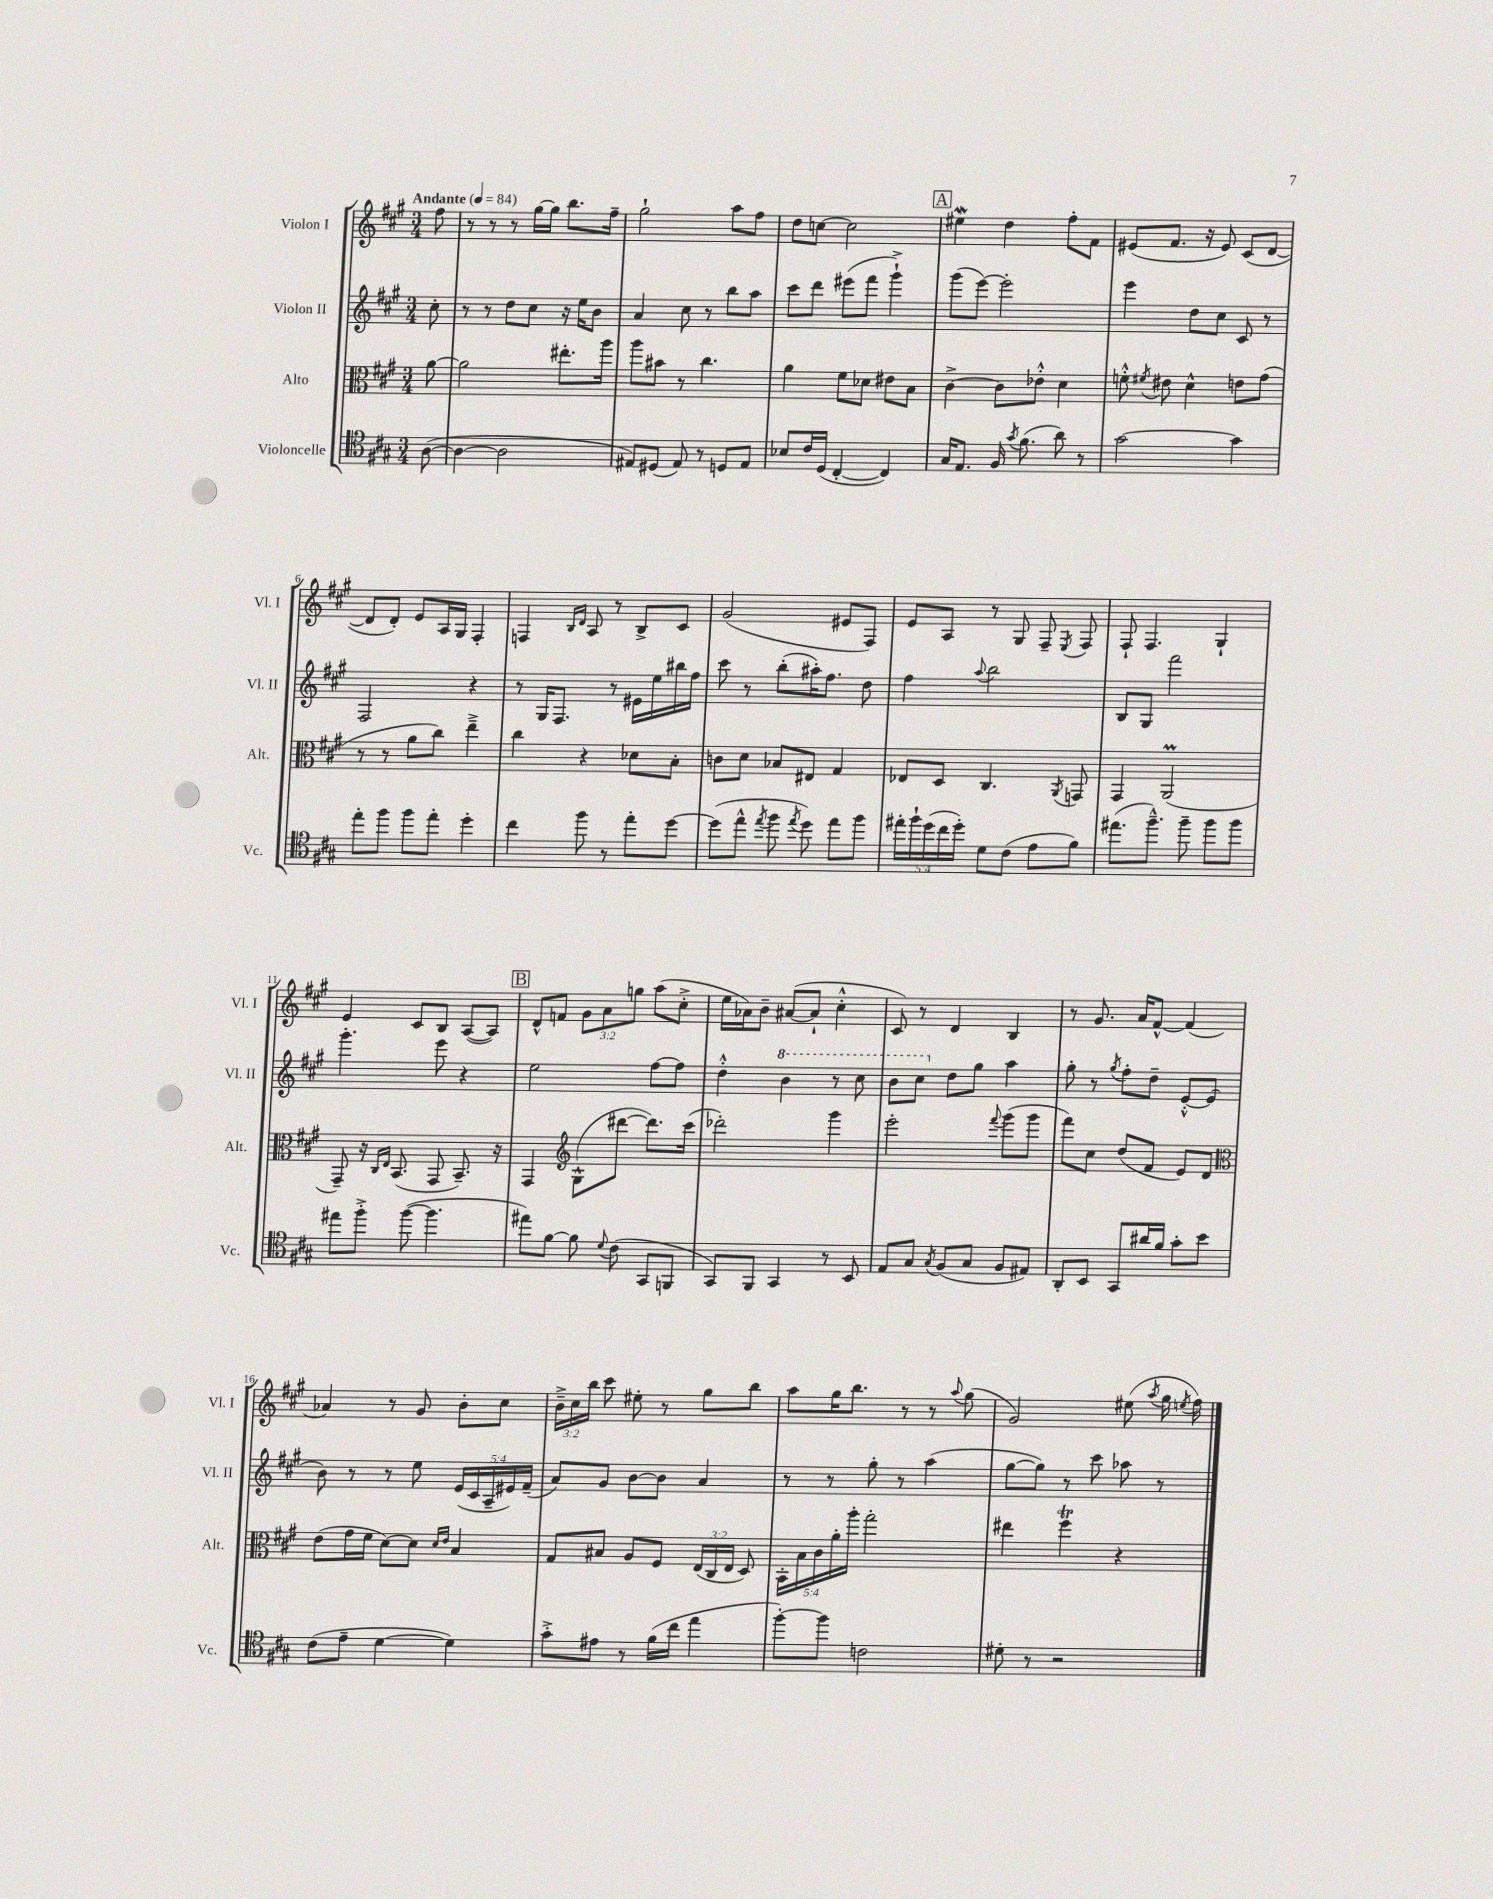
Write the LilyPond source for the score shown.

<<
\new StaffGroup <<
\new Staff = "s0" \with { instrumentName = "Violon I" shortInstrumentName = "Vl. I" } {
    \clef treble \key a \major \numericTimeSignature \time 3/4 \override Staff.TupletNumber.text = #tuplet-number::calc-fraction-text \partial 8 \tempo "Andante" 4 = 84
    \autoBeamOff fis''8 |
    r8 r8 r8 gis''16[~ gis''16] b''8.[ fis''16]-- |
    gis''2-! a''8[ fis''8] |
    d''8[ c''8]~ c''2 |
    \mark \markup { \box "A" } eis''4\mordent d''4 fis''8[-. fis'8] |
    eis'8[( fis'8.] r16 eis'8) cis'8[( d'8]~ |
    d'8[ d'8]-.) e'8[ a16 gis16] fis4-. |
    f4 \grace { b16[ d'16] } a8 r8 b8[-> cis'8] |
    gis'2( eis'8[ fis8]) |
    e'8[ a8] r8 gis8 fis8-- \acciaccatura { e8 } fis8 |
    fis8-! fis4. gis4-! |
    e'4 cis'8[ b8] a8[~( a8]) |
    \mark \markup { \box "B" } d'8[-^ f'8] \tuplet 3/2 { gis'8[ a'8 g''8] } a''8[( cis''8]-.-> |
    e''16[ aes'16) b'8]-- ais'8[~( ais'8]-! cis''4-.-^ |
    cis'8) r8 d'4 b4 |
    r8 gis'8. a'16[ fis'8]~-^ fis'4( |
    aes'4) r8 gis'8 b'8[-. cis''8] |
    \tuplet 3/2 { b'16[---> cis''16 b''16] } cis'''8 eis''8-. r8 gis''8[ b''8] |
    a''8[ gis''16 b''8.] r8 r8 \appoggiatura { a''8 } gis''8( |
    gis'2) eis''8( \acciaccatura { a''8 } gis''16 \acciaccatura { e''8 } fis''16) \bar "|." |
}
\new Staff = "s1" \with { instrumentName = "Violon II" shortInstrumentName = "Vl. II" } {
    \clef treble \key a \major \numericTimeSignature \time 3/4 \override Staff.TupletNumber.text = #tuplet-number::calc-fraction-text \partial 8
    \autoBeamOff cis''8-. |
    r8 r8 d''8[ cis''8] r16 e''16[ b'8] |
    a'4 cis''8 r8 b''8[ a''8] |
    cis'''8[ d'''8] eis'''8[( fis'''8] gis'''4-!->) |
    \mark \markup { \box "A" } gis'''8[( e'''8]~) e'''2-. |
    e'''4 d''8[ cis''8] cis'8 r8 |
    fis2 r4 |
    r8 gis16[ fis8.] r8 eis'16[ e''16 bis''16 fis''16] |
    cis'''8 r8 b''8[-.( ais''16-.) fis''8.] d''8 |
    fis''4 \appoggiatura { a''8 } b''2 |
    b8[ gis8] fis'''2 |
    gis'''4.-. e'''8 r4 |
    \mark \markup { \box "B" } e''2 fis''8[~ fis''8] |
    d''4-.-^ \ottava #1 b''4 r8 cis'''8 |
    b''8[ cis'''8] \ottava #0 d''8[ gis''8] a''4 |
    gis''8-. r8 \acciaccatura { gis''8 } fis''8[-. d''8]-- e'8[~-.-^ e'8]( |
    b'8) r8 r8 e''8 \tuplet 5/4 { e'16[( cis'16 a16-- eis'16) fis'16]--( } |
    a'8[) gis'8] b'8[~ b'8] a'4 |
    r8 r8 gis''8-. r8 a''4( |
    gis''8[~ gis''8]) r8 cis'''8 aes''8 r8 \bar "|." |
}
\new Staff = "s2" \with { instrumentName = "Alto" shortInstrumentName = "Alt." } {
    \clef alto \key a \major \numericTimeSignature \time 3/4 \override Staff.TupletNumber.text = #tuplet-number::calc-fraction-text \partial 8
    \autoBeamOff a'8~ |
    a'2 eis''8.[-. a''16] |
    a''8[ bis'8] r8 cis''4. |
    a'4 fis'8[ des'8] eis'8[ b8] |
    \mark \markup { \box "A" } cis'4~-> cis'8[ ees'8]-.-^ d'4 |
    f'8-.-^ \acciaccatura { fis'8 } eis'8 d'4-^ e'8[ gis'8]( |
    r8 r8 a'8[ cis''8]) e''4---> |
    cis''4 r4 des'8[ b8]-. |
    c'8[ d'8] bes8[ eis8] gis4 |
    ees8[ d8] cis4. \acciaccatura { a,8 } g,8 |
    gis,4 a,2\prall( |
    gis,8--) r16 \grace { cis16[ e16] } b,8.( gis,8 b,8.--) r16 |
    \mark \markup { \box "B" } gis,4 \clef treble gis8[-^( dis'''8]~ dis'''8.[) cis'''16]( |
    des'''2-.) gis'''4 |
    e'''2-. \appoggiatura { fis'''8 } gis'''8[( gis'''8] |
    fis'''8[) cis''8] d''8[( fis'8] e'8[) d'8] |
    \clef alto e'8[( gis'16 fis'16] d'8[~) d'8] \grace { d'16[ e'16] } b4 |
    gis8[ bis8] a8[ fis8] \tuplet 3/2 { e16[( cis16 e16] } d8) |
    \tuplet 5/4 { b,16[-. b16 cis'16 a'16-. a''16]-. } gis''2-. |
    eis''4 fis''4\trill r4 \bar "|." |
}
\new Staff = "s3" \with { instrumentName = "Violoncelle" shortInstrumentName = "Vc." } {
    \clef tenor \key a \major \numericTimeSignature \time 3/4 \override Staff.TupletNumber.text = #tuplet-number::calc-fraction-text \partial 8
    \autoBeamOff a8~( |
    a4~ a2 |
    eis8[) dis8]( eis8) r8 d8[ eis8] |
    bes8[ cis'16 d16]( cis4~-. cis4) |
    \mark \markup { \box "A" } gis16[ e8.] fis16 \acciaccatura { gis'8 } fis'8.( a'8) r8 |
    gis'2~ gis'4 |
    e''8[-. fis''8] fis''8[ e''8]-. d''4-. |
    cis''4 fis''8 r8 e''8[-. d''8]~ |
    d''8[( e''8]-^ \acciaccatura { e''8 } fis''8 \acciaccatura { e''8 } d''8) e''8[ fis''8] |
    \tuplet 5/4 { eis''16[-. fis''16-! d''16( cis''16 d''16]-.) } d'8[ cis'8]( e'8[ fis'8]) |
    eis''8.[( fis''8.]---^) fis''8-- fis''8[ fis''8] |
    eis''8[ fis''8]-.-> fis''8~( fis''4. |
    \mark \markup { \box "B" } eis''8[) fis'8]~ fis'8 \appoggiatura { d'8 } cis'8( gis,8[ f,8] |
    gis,8[) fis,8] gis,4 r8 b,8 |
    e8[ gis8] \acciaccatura { gis8 } fis8[( gis8] fis8[ eis8]) |
    a,8[-. b,8] gis,8[ ais'16 fis'16] gis'8[-. b'8] |
    cis'8[( e'8]-- d'4~ d'4) |
    gis'8[-.-> eis'8] r8 fis'16[( cis''16] e''4 |
    fis''8[~-.) fis''8] c'2 |
    dis'8-. r8 r2 \bar "|." |
}
>>
>>
